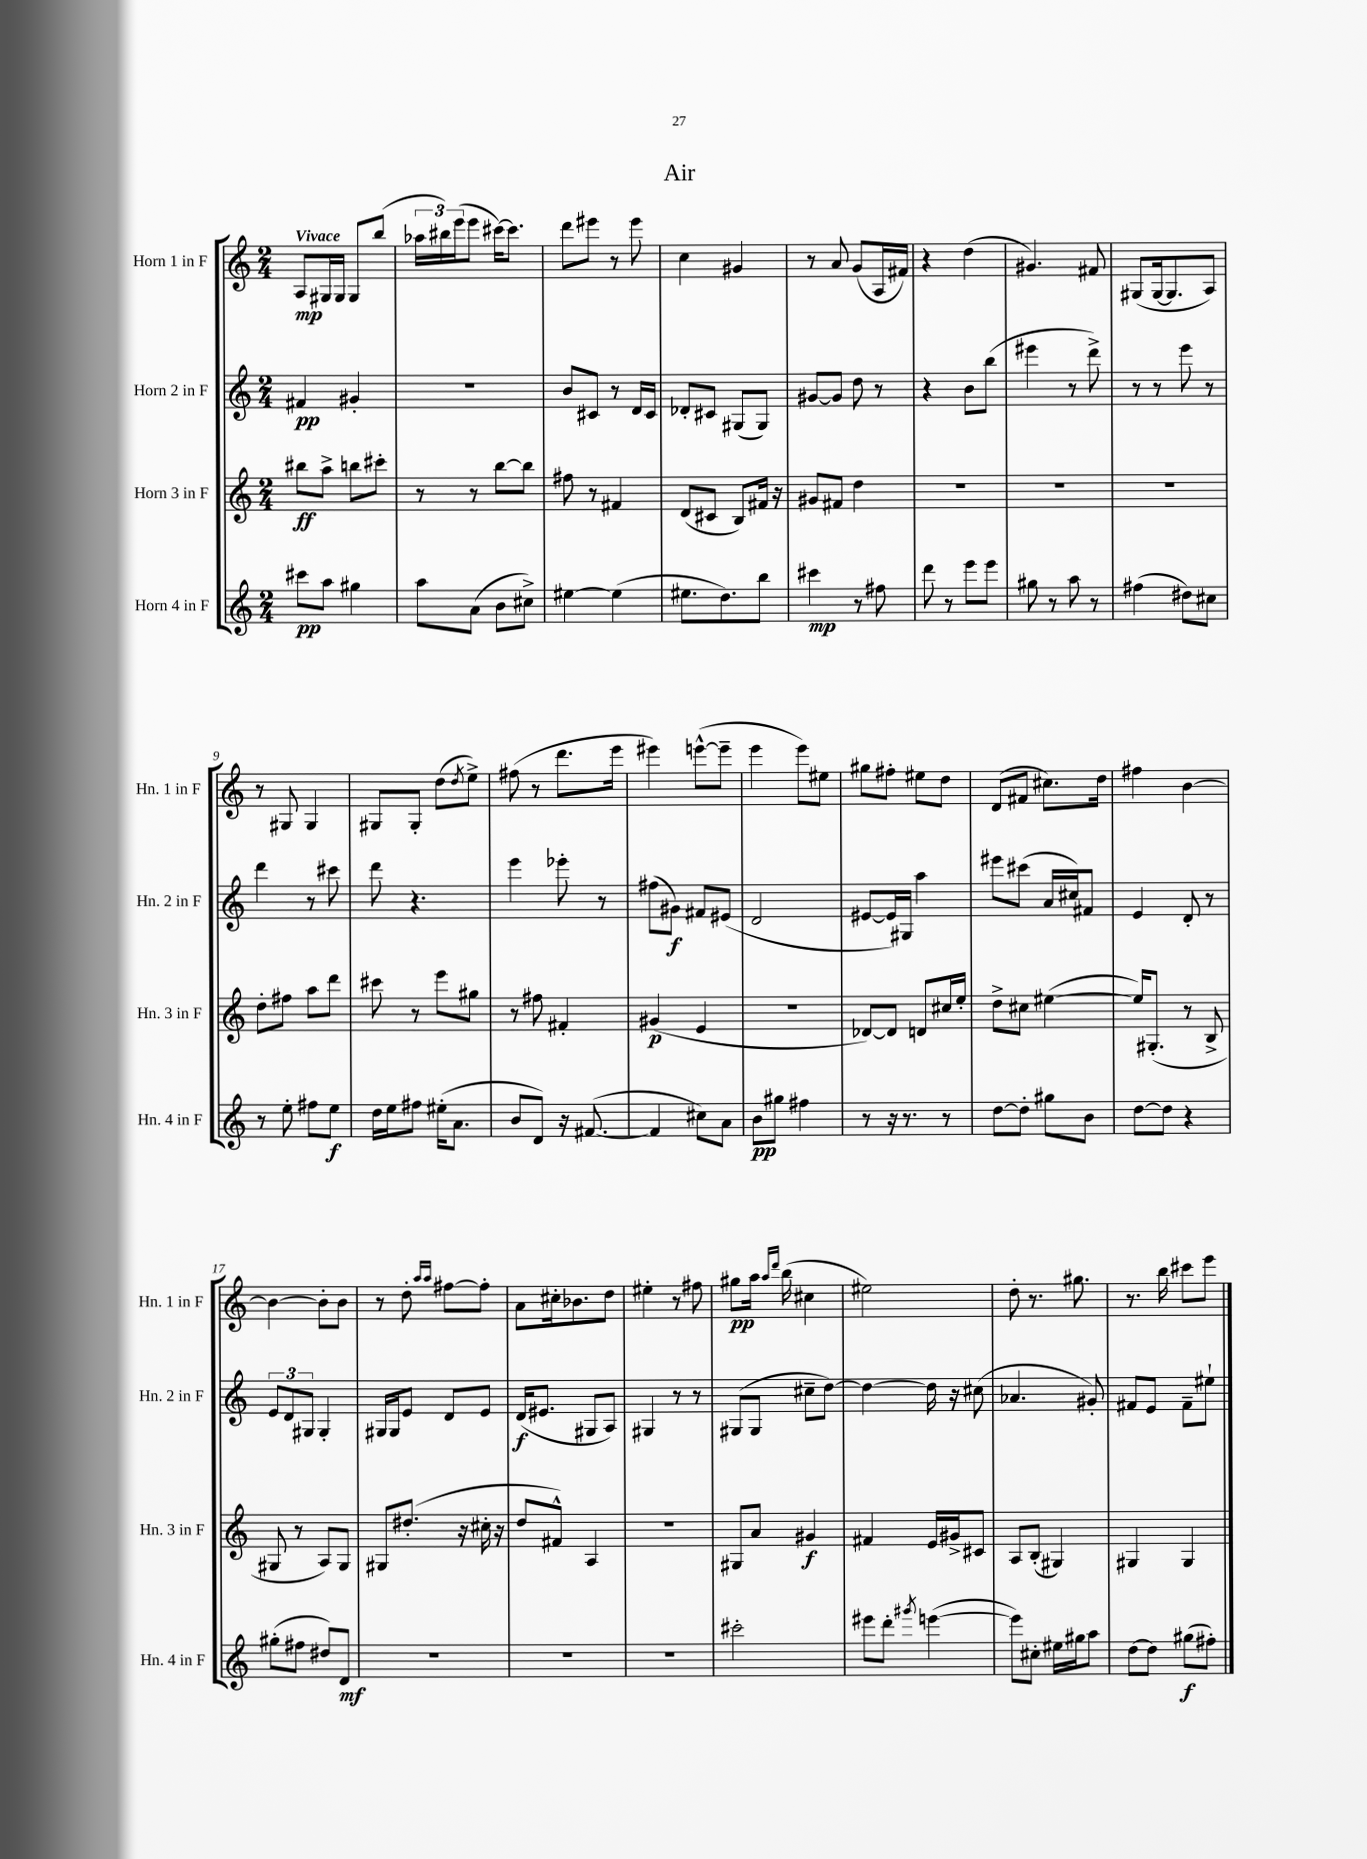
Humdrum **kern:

**kern	**dynam	**kern	**dynam	**kern	**dynam	**kern	**dynam
*part4	*part4	*part3	*part3	*part2	*part2	*part1	*part1
*staff4	*staff4	*staff3	*staff3	*staff2	*staff2	*staff1	*staff1
*I"Horn 4 in F	*	*I"Horn 3 in F	*	*I"Horn 2 in F	*	*I"Horn 1 in F	*
*I'Hn. 4 in F	*	*I'Hn. 3 in F	*	*I'Hn. 2 in F	*	*I'Hn. 1 in F	*
*clefG2	*	*clefG2	*	*clefG2	*	*clefG2	*
*k[]	*	*k[]	*	*k[]	*	*k[]	*
*M2/4	*	*M2/4	*	*M2/4	*	*M2/4	*
=1	=1	=1	=1	=1	=1	=1	=1
!	!	!	!	!	!	!LO:TX:a:B:t=Vivace	!
8ccc#X\L	pp	8bb#X\L	ff	4f#X/	pp	8A/L	mp
8aa\J	.	8aa^\J	.	.	.	16G#X/L	.
.	.	.	.	.	.	16G#/JJ	.
4gg#X\	.	8bbn\L	.	4g#X'/	.	8G#/L	.
.	.	8ccc#X'\J	.	.	.	(8bb/J	.
=2	=2	=2	=2	=2	=2	=2	=2
8aa\L	.	8r	.	2r	.	24aa-X\LL	.
.	.	.	.	.	.	24bb#X\)	.
.	.	.	.	.	.	(24eee\J	.
(8a\J	.	8r	.	.	.	8eee\J	.
8b\L	.	[8bb\L	.	.	.	[16ccc#X\KL)	.
.	.	.	.	.	.	8.ccc#\J]	.
8cc#X^\J)	.	8bb\J]	.	.	.	.	.
=3	=3	=3	=3	=3	=3	=3	=3
[4ee#X\	.	8ff#X\	.	8b/L	.	8ddd\L	.
.	.	8r	.	8c#X/J	.	8eee#X\J	.
(4ee#\]	.	4f#X/	.	8r	.	8r	.
.	.	.	.	16d/LL	.	8eee#\	.
.	.	.	.	16c#/JJ	.	.	.
=4	=4	=4	=4	=4	=4	=4	=4
8.ee#X\L	.	(8d/L	.	8d-X'/L	.	4cc\	.
.	.	8c#X/J	.	8c#X/J	.	.	.
8.dd\)	.	.	.	.	.	.	.
.	.	8B/L)	.	(8G#X/L	.	4g#X/	.
8bb\J	.	16f#X/Jk	.	8G#/J)	.	.	.
.	.	16r	.	.	.	.	.
=5	=5	=5	=5	=5	=5	=5	=5
4ccc#X\	mp	8g#X/L	.	[8g#X/L	.	8r	.
.	.	8f#X/J	.	8g#/J]	.	8a/	.
8r	.	4dd\	.	8dd\	.	(8g/L	.
8ff#X\	.	.	.	8r	.	16A/L	.
.	.	.	.	.	.	16f#X/JJ)	.
=6	=6	=6	=6	=6	=6	=6	=6
8ddd\	.	2r	.	4r	.	4r	.
8r	.	.	.	.	.	.	.
8eee\L	.	.	.	8b\L	.	(4dd\	.
8eee\J	.	.	.	(8bb\J	.	.	.
=7	=7	=7	=7	=7	=7	=7	=7
8gg#X\	.	2r	.	4eee#X\	.	4.g#X/)	.
8r	.	.	.	.	.	.	.
8aa\	.	.	.	8r	.	.	.
8r	.	.	.	8ddd^\)	.	8f#X/	.
=8	=8	=8	=8	=8	=8	=8	=8
(4ff#X\	.	2r	.	8r	.	(8G#X/L	.
.	.	.	.	8r	.	[16G#/k	.
.	.	.	.	.	.	8.G#/]	.
8dd#X\L)	.	.	.	8eee\	.	.	.
8cc#X\J	.	.	.	8r	.	8A/J)	.
!!LO:LB:g=z
=9	=9	=9	=9	=9	=9	=9	=9
8r	.	8dd'\L	.	4ddd\	.	8r	.
8ee'\	.	8ff#X\J	.	.	.	8G#X/	.
8ff#X\L	.	8aa\L	.	8r	.	4G#/	.
8ee\J	f	8ddd\J	.	8ccc#X\	.	.	.
=10	=10	=10	=10	=10	=10	=10	=10
16dd\LL	.	8ccc#X\	.	8ddd\	.	8G#X/L	.
16ee\J	.	.	.	.	.	.	.
8ff#X\J	.	8r	.	4.r	.	8G#'/J	.
(16ee#X'\KL	.	8eee\L	.	.	.	(8dd\L	.
8.a\J	.	.	.	.	.	.	.
.	.	.	.	.	.	8qdd/	.
.	.	8gg#X\J	.	.	.	8ee^\J)	.
=11	=11	=11	=11	=11	=11	=11	=11
8b/L	.	8r	.	4eee\	.	(8ff#X\	.
8d/J)	.	8ff#X\	.	.	.	8r	.
16r	.	4f#X'/	.	8eee-X'\	.	8.ddd\L	.
([8.f#X/	.	.	.	.	.	.	.
.	.	.	.	8r	.	.	.
.	.	.	.	.	.	16eee\Jk	.
=12	=12	=12	=12	=12	=12	=12	=12
4f#/]	.	(4g#X/	p	(8ff#X\L	.	4eee#X\)	.
.	.	.	.	8g#X\J)	f	.	.
8cc#X\L)	.	4e/	.	8f#X/L	.	([8eeen^^\L	.
8a\J	.	.	.	(8e#X/J	.	8eee~\J]	.
=13	=13	=13	=13	=13	=13	=13	=13
8b\L	pp	2r	.	2d/	.	4eee\	.
8gg#X\J	.	.	.	.	.	.	.
4ff#X\	.	.	.	.	.	8eee\L)	.
.	.	.	.	.	.	8ee#X\J	.
=14	=14	=14	=14	=14	=14	=14	=14
8r	.	[8d-X/L)	.	[8e#X/L	.	8gg#X\L	.
16r	.	8d-/J]	.	16e#/L])	.	8ff#X'\J	.
8.r	.	.	.	16G#X/JJ	.	.	.
.	.	8dn/L	.	4aa\	.	8ee#X\L	.
8r	.	16cc#X/L	.	.	.	8dd\J	.
.	.	16ee'/JJ	.	.	.	.	.
=15	=15	=15	=15	=15	=15	=15	=15
[8dd\L	.	8dd^\L	.	8eee#X\L	.	(8d/L	.
8dd'\J]	.	8cc#X\J	.	(8ccc#X\J	.	8f#X/J	.
8gg#X\L	.	([4ee#X\	.	16a/LL	.	8.cc#X\L)	.
.	.	.	.	16cc#X/J)	.	.	.
8b\J	.	.	.	8f#X/J	.	.	.
.	.	.	.	.	.	16dd\Jk	.
=16	=16	=16	=16	=16	=16	=16	=16
[8dd\L	.	16ee#/KL])	.	4e/	.	4ff#X\	.
.	.	(8.G#X'/J	.	.	.	.	.
8dd\J]	.	.	.	.	.	.	.
4r	.	8r	.	8d'/	.	[4b\	.
.	.	8B^/	.	8r	.	.	.
!!LO:LB:g=z
=17	=17	=17	=17	=17	=17	=17	=17
(8gg#X'\L	.	8G#X/	.	12e/L	.	4b\_	.
.	.	.	.	12d/	.	.	.
8ff#X\J	.	8r	.	.	.	.	.
.	.	.	.	12G#X/J	.	.	.
8dd#X/L)	.	8A/L)	.	4G#'/	.	8b'\L]	.
8d/J	mf	8G#/J	.	.	.	8b\J	.
=18	=18	=18	=18	=18	=18	=18	=18
2r	.	8G#X/L	.	16G#X/LL	.	8r	.
.	.	.	.	16G#/J	.	.	.
.	.	(8.dd#X'/J	.	8e/J	.	8dd'\	.
.	.	.	.	.	.	16qqaa/LL	.
.	.	.	.	.	.	16qqaa/JJ	.
.	.	.	.	8d/L	.	[8ff#X\L	.
.	.	16r	.	.	.	.	.
.	.	16cc#X'\	.	8e/J	.	8ff#'\J]	.
.	.	16r	.	.	.	.	.
=19	=19	=19	=19	=19	=19	=19	=19
2r	.	8dd/L	.	(16d/KL	f	8a\L	.
.	.	.	.	8.e#X/J	.	.	.
.	.	8f#X^^/J)	.	.	.	16cc#X'\k	.
.	.	.	.	.	.	8.b-X\	.
.	.	4A/	.	8G#X/L	.	.	.
.	.	.	.	8A/J)	.	8dd\J	.
=20	=20	=20	=20	=20	=20	=20	=20
2r	.	2r	.	4G#X/	.	4ee#X'\	.
.	.	.	.	8r	.	8r	.
.	.	.	.	8r	.	8ff#X\	.
=21	=21	=21	=21	=21	=21	=21	=21
2ccc#X'\	.	8G#X/L	.	(8G#X/L	.	8gg#X\L	pp
.	.	8a/J	.	8G#/J	.	16aa\Jk	.
.	.	.	.	.	.	16qqaa/LL	.
.	.	.	.	.	.	16qqddd/JJ	.
.	.	.	.	.	.	(16bb\	.
.	.	4g#X/	f	8cc#X~\L	.	4cc#X\	.
.	.	.	.	[8dd\J)	.	.	.
=22	=22	=22	=22	=22	=22	=22	=22
8eee#X\L	.	4f#X/	.	4dd\_	.	2ee#X\)	.
8ddd'\J	.	.	.	.	.	.	.
8qggg#X/	.	.	.	.	.	.	.
([4eeen\	.	16e/LL	.	16dd\]	.	.	.
.	.	16g#X^/J	.	16r	.	.	.
.	.	8c#X/J	.	(8cc#X\	.	.	.
=23	=23	=23	=23	=23	=23	=23	=23
8eee\L])	.	8A/L	.	4.a-X/	.	8dd'\	.
8cc#X'\J	.	(8B'/J	.	.	.	8.r	.
16ee#X\LL	.	4G#X/)	.	.	.	.	.
16gg#X\J	.	.	.	.	.	8.gg#X\	.
8aa\J	.	.	.	8g#X'/)	.	.	.
=24	=24	=24	=24	=24	=24	=24	=24
[8dd\L	.	4G#X/	.	8f#X/L	.	8.r	.
8dd\J]	.	.	.	8e/J	.	.	.
.	.	.	.	.	.	16bb\	.
(8gg#X\L	f	4G#/	.	8f#~\L	.	8ccc#X\L	.
8ff#X'\J)	.	.	.	8ee#X`\J	.	8eee\J	.
==	==	==	==	==	==	==	==
*-	*-	*-	*-	*-	*-	*-	*-
